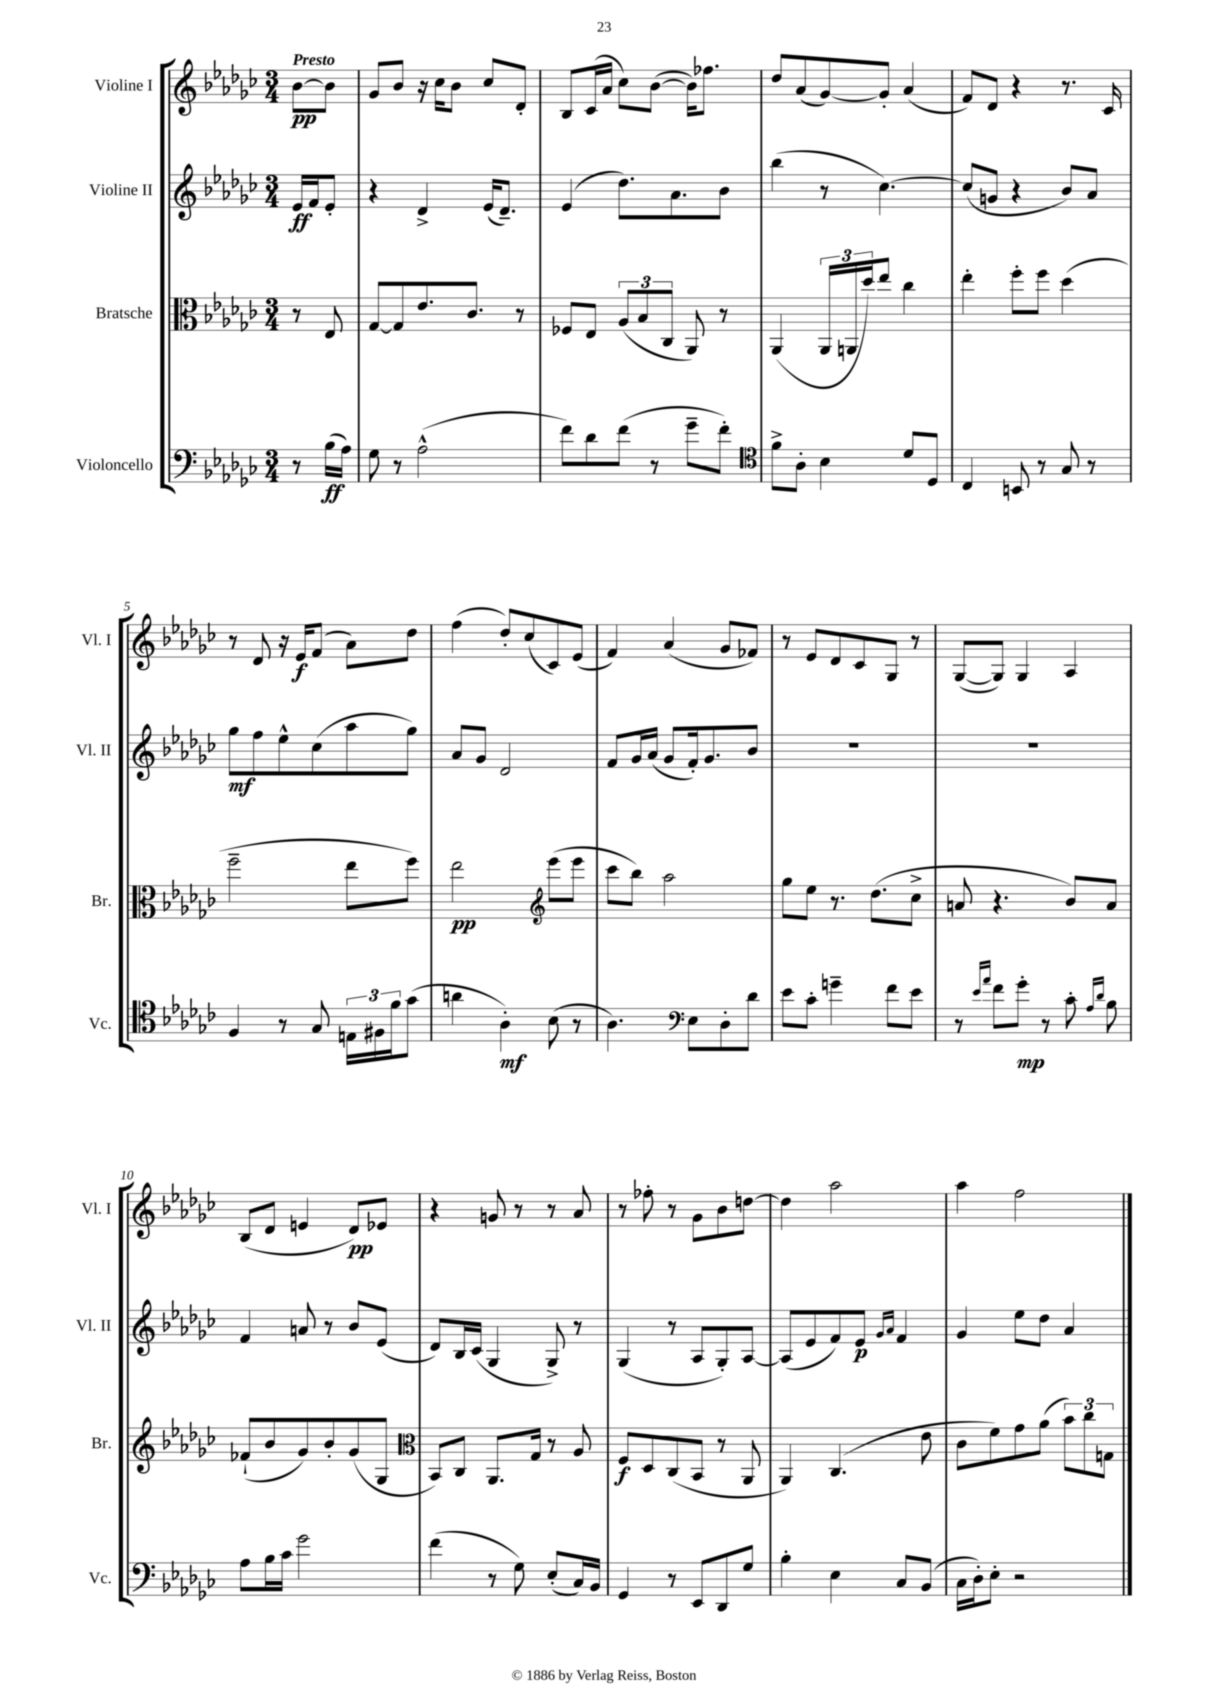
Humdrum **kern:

**kern	**dynam	**kern	**dynam	**kern	**dynam	**kern	**dynam
*part4	*part4	*part3	*part3	*part2	*part2	*part1	*part1
*staff4	*staff4	*staff3	*staff3	*staff2	*staff2	*staff1	*staff1
*I"Violoncello	*	*I"Bratsche	*	*I"Violine II	*	*I"Violine I	*
*I'Vc.	*	*I'Br.	*	*I'Vl. II	*	*I'Vl. I	*
*clefF4	*	*clefC3	*	*clefG2	*	*clefG2	*
*k[b-e-a-d-g-c-]	*	*k[b-e-a-d-g-c-]	*	*k[b-e-a-d-g-c-]	*	*k[b-e-a-d-g-c-]	*
*M3/4	*	*M3/4	*	*M3/4	*	*M3/4	*
=	=	=	=	=	=	=	=
!	!	!	!	!	!	!LO:TX:a:B:t=Presto	!
8r	.	8r	.	16e-/LL	ff	[8b-\L	pp
.	.	.	.	16f/J	.	.	.
(16B-\LL	ff	8E-/	.	8e-'/J	.	8b-\J]	.
16A-\JJ)	.	.	.	.	.	.	.
=1	=1	=1	=1	=1	=1	=1	=1
8G-\	.	[8G-/L	.	4r	.	8g-/L	.
8r	.	8G-/]	.	.	.	8b-/J	.
(2A-^^\	.	8.e-/	.	4d-^/	.	16r	.
.	.	.	.	.	.	16cc-\KL	.
.	.	.	.	.	.	8b-\J	.
.	.	8.c-/J	.	.	.	.	.
.	.	.	.	(16e-/KL	.	8cc-/L	.
.	.	.	.	8.d-~/J)	.	.	.
.	.	8r	.	.	.	8d-'/J	.
=2	=2	=2	=2	=2	=2	=2	=2
8f\L)	.	8F-X/L	.	(4e-/	.	8B-/L	.
8d-\	.	8E-/J	.	.	.	(16c-/L	.
.	.	.	.	.	.	16a-/JJ	.
(8f\J	.	(12A-/L	.	8.dd-\L)	.	8cc-\L)	.
.	.	12B-/	.	.	.	.	.
8r	.	.	.	.	.	([8b-\J	.
.	.	12C-/J	.	.	.	.	.
.	.	.	.	8.a-\	.	.	.
8g-~\L	.	8AA-/)	.	.	.	16b-\KL])	.
.	.	.	.	.	.	8.ff-X\J	.
8f'\J)	.	8r	.	8b-\J	.	.	.
=3	=3	=3	=3	=3	=3	=3	=3
*clefC4	*	*	*	*	*	*	*
8f^\L	.	(4AA-/	.	(4bb-\	.	8dd-/L	.
8A-'\J	.	.	.	.	.	(8a-/	.
4B-\	.	24AA-/LL	.	8r	.	[8g-/)	.
.	.	24AAn/	.	.	.	.	.
.	.	24dd-/J)	.	.	.	.	.
.	.	8ee-/J	.	[4.cc-\)	.	8g-'/J]	.
8d-/L	.	4cc-\	.	.	.	(4a-/	.
8D-/J	.	.	.	.	.	.	.
=4	=4	=4	=4	=4	=4	=4	=4
4C-/	.	4ee-'\	.	(8cc-/L]	.	8f/L)	.
.	.	.	.	8gn/J	.	8d-/J	.
8BBn/	.	8ff'\L	.	4r	.	4r	.
8r	.	8ff\J	.	.	.	.	.
8G-/	.	(4dd-\	.	8b-/L)	.	8.r	.
8r	.	.	.	8a-/J	.	.	.
.	.	.	.	.	.	16c-/	.
!!LO:LB:g=z
=5	=5	=5	=5	=5	=5	=5	=5
4F/	.	2ff~\	.	8gg-\L	mf	8r	.
.	.	.	.	8ff\	.	8d-/	.
8r	.	.	.	8ee-^^\	.	16r	.
.	.	.	.	.	.	16e-/KL	f
8G-/	.	.	.	(8cc-\	.	(8f/J	.
24En\LL	.	8ee-\L	.	8aa-\	.	8a-\L)	.
24F#X\	.	.	.	.	.	.	.
24f\J	.	.	.	.	.	.	.
(8g-\J	.	8ff\J)	.	8gg-\J)	.	8dd-\J	.
=6	=6	=6	=6	=6	=6	=6	=6
4an\	.	2ee-\	pp	8a-/L	.	(4ff\	.
.	.	.	.	8g-/J	.	.	.
4A-'\)	mf	.	.	2d-/	.	8dd-'/L)	.
.	.	.	.	.	.	(8cc-/	.
*	*	*clefG2	*	*	*	*	*
(8B-\	.	(8eee-\L	.	.	.	8c-/)	.
8r	.	8eee-\J	.	.	.	(8e-/J	.
=7	=7	=7	=7	=7	=7	=7	=7
4.A-\)	.	8ccc-\L	.	8f/L	.	4f/)	.
.	.	8bb-\J)	.	16g-/L	.	.	.
.	.	.	.	(16a-/JJ	.	.	.
.	.	2aa-\	.	8g-/L	.	(4a-/	.
*clefF4	*	*	*	*	*	*	*
8E-\L	.	.	.	16f'/k)	.	.	.
.	.	.	.	8.g-/	.	.	.
8D-'\	.	.	.	.	.	8g-/L	.
8d-\J	.	.	.	8b-/J	.	8f-X/J)	.
=8	=8	=8	=8	=8	=8	=8	=8
8e-\L	.	8gg-\L	.	2.r	.	8r	.
8c-'\J	.	8ee-\J	.	.	.	8e-/L	.
4gn~\	.	8.r	.	.	.	8d-/	.
.	.	.	.	.	.	8c-/	.
.	.	(8.dd-\L	.	.	.	.	.
8f\L	.	.	.	.	.	8G-/J	.
8e-\J	.	8cc-^\J	.	.	.	8r	.
=9	=9	=9	=9	=9	=9	=9	=9
8r	.	8an/	.	2.r	.	([8G-/L	.
16qqe-/LL	.	.	.	.	.	.	.
16qqa-/JJ	.	.	.	.	.	.	.
8f\L	.	4.r	.	.	.	8G-/J])	.
8g-'\J	mp	.	.	.	.	4G-/	.
8r	.	.	.	.	.	.	.
8c-'\	.	8b-/L)	.	.	.	4A-/	.
16qqA-/LL	.	.	.	.	.	.	.
16qqd-/JJ	.	.	.	.	.	.	.
8B-\	.	8a/J	.	.	.	.	.
!!LO:LB:g=z
=10	=10	=10	=10	=10	=10	=10	=10
8A-\L	.	(8f-X`/L	.	4f/	.	(8B-/L	.
16B-\L	.	8b-/	.	.	.	8d-/J	.
16c-\JJ	.	.	.	.	.	.	.
2g-\	.	8g-/)	.	8an/	.	4en/	.
.	.	8b-'/	.	8r	.	.	.
.	.	(8g-/	.	8b-/L	.	8d-/L)	pp
.	.	8G-/J	.	(8e-/J	.	8e-X/J	.
=11	=11	=11	=11	=11	=11	=11	=11
*	*	*clefC3	*	*	*	*	*
(4f\	.	8BB-/L)	.	8d-/L)	.	4r	.
.	.	8C-/J	.	16B-/L	.	.	.
.	.	.	.	(16c-/JJ	.	.	.
8r	.	8.AA-/L	.	4G-/	.	8gn/	.
8G-\)	.	.	.	.	.	8r	.
.	.	16G-/Jk	.	.	.	.	.
(8E-'/L	.	8r	.	8G-^/)	.	8r	.
16C-/L)	.	8A-/	.	8r	.	8a-/	.
16BB-/JJ	.	.	.	.	.	.	.
=12	=12	=12	=12	=12	=12	=12	=12
4GG-/	.	8F/L	f	(4G-/	.	8r	.
.	.	8D-/	.	.	.	8ff-X'\	.
8r	.	(8C-/	.	8r	.	8r	.
8EE-/L	.	8BB-/J	.	8A-/L	.	8g-\L	.
8DD-/	.	8r	.	8G-'/)	.	8b-\	.
8G-/J	.	8AA-/	.	[8A-/J	.	[8ddn\J	.
=13	=13	=13	=13	=13	=13	=13	=13
4B-'\	.	4AA-/)	.	(8A-/L]	.	4dd\]	.
.	.	.	.	8e-/	.	.	.
4E-\	.	(4.C-/	.	8f/)	.	2aa-\	.
.	.	.	.	8e-/J	p	.	.
.	.	.	.	16qqg-/LL	.	.	.
.	.	.	.	16qqa-/JJ	.	.	.
8C-/L	.	.	.	4f/	.	.	.
(8BB-/J	.	8e-\	.	.	.	.	.
=14	=14	=14	=14	=14	=14	=14	=14
16C-\LL	.	8c-\L	.	4g-/	.	4aa-\	.
16D-'\J)	.	.	.	.	.	.	.
8E-'\J	.	8f\)	.	.	.	.	.
2r	.	8g-\	.	8ee-\L	.	2ff\	.
.	.	(8a-\J	.	8dd-\J	.	.	.
.	.	12b-\L)	.	4a-/	.	.	.
.	.	12cc-\	.	.	.	.	.
.	.	12Gn\J	.	.	.	.	.
==	==	==	==	==	==	==	==
*-	*-	*-	*-	*-	*-	*-	*-
